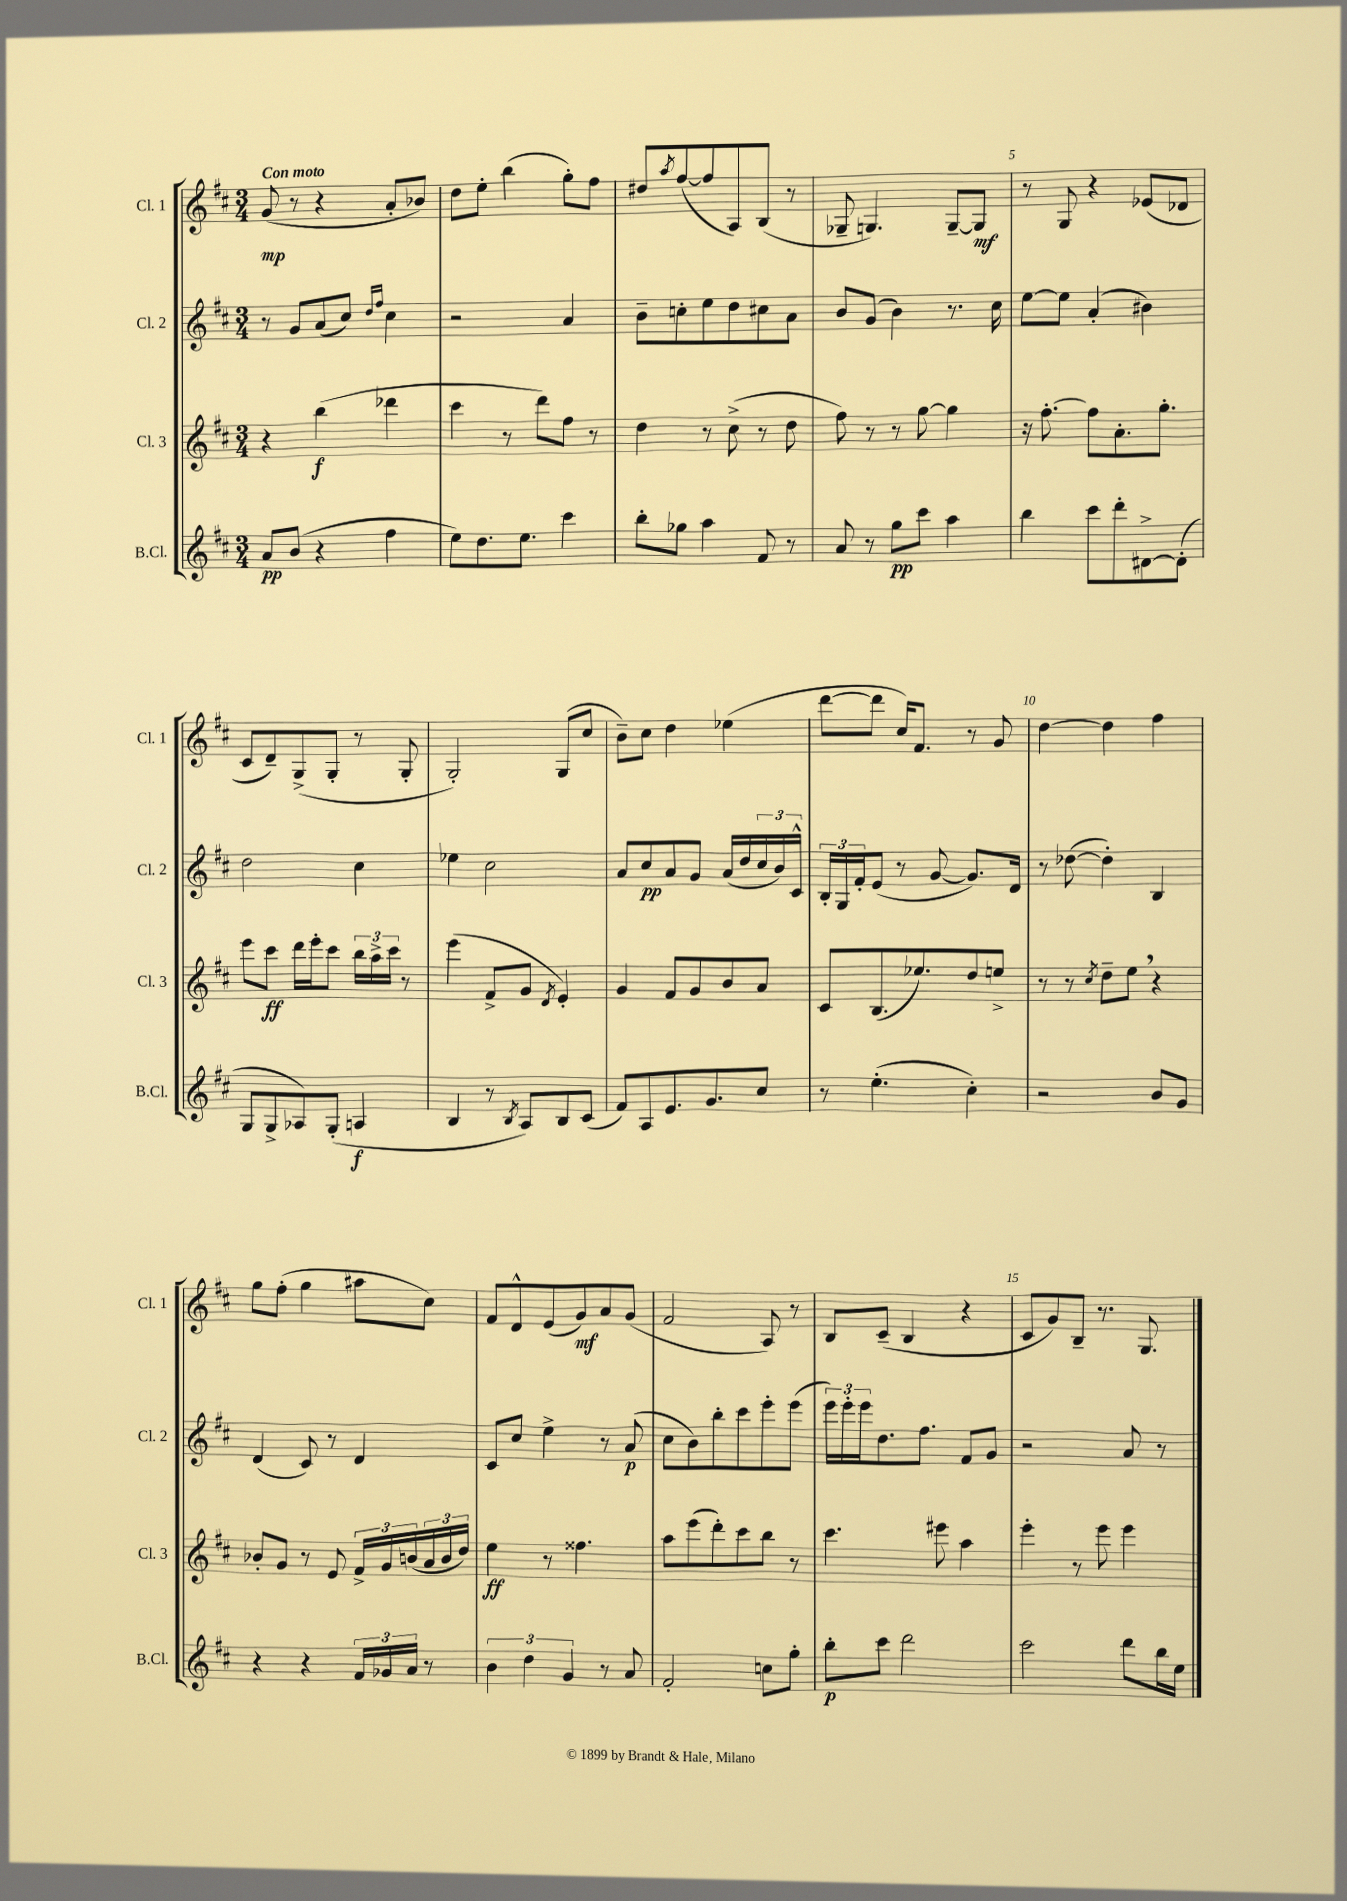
<<
\new StaffGroup <<
\new Staff = "s0" \with { instrumentName = "Cl. 1" shortInstrumentName = "Cl. 1" } {
    \clef treble \key d \major \numericTimeSignature \time 3/4 \tempo "Con moto"
    g'8\mp( r8 r4 a'8-. bes'8) |
    d''8 e''8-. b''4( g''8-.) fis''8 |
    dis''8 \acciaccatura { a''8 } fis''8~( fis''8 a8) b8( r8 |
    ges8-- g4.) g8~-- g8\mf |
    r8 g8 r4 ees'8( des'8 |
    cis'8 d'8--) g8->( g8-. r8 g8-. |
    g2-.) g8( cis''8 |
    b'8--) cis''8 d''4 ees''4( |
    d'''8~ d'''8 cis''16) fis'8. r8 g'8 |
    d''4~ d''4 fis''4 |
    g''8 fis''8-.( g''4 ais''8 cis''8) |
    fis'8 d'8-^ e'8( g'8\mf) a'8 g'8( |
    fis'2 a8) r8 |
    b8 cis'8--( b4 r4 |
    cis'8 g'8) b8-- r8. g8. \bar "|." |
}
\new Staff = "s1" \with { instrumentName = "Cl. 2" shortInstrumentName = "Cl. 2" } {
    \clef treble \key d \major \numericTimeSignature \time 3/4
    r8 g'8 a'8( cis''8) \grace { d''16 fis''16 } cis''4 |
    r2 a'4 |
    b'8-- c''8-. e''8 d''8 cis''8 a'8 |
    b'8 g'8( b'4) r8. cis''16 |
    e''8~ e''8 a'4-.( bis'4) |
    d''2 cis''4 |
    ees''4 cis''2 |
    a'8 cis''8\pp a'8 g'8 a'16( d''16 \tuplet 3/2 { cis''16 b'16) cis'16-^ } |
    \tuplet 3/2 { b16-. g16 fis'16-. } e'8( r8 g'8~ g'8.) d'16 |
    r8 des''8~( des''4-.) b4 |
    d'4( cis'8) r8 d'4 |
    cis'8 cis''8 e''4-> r8 a'8\p( |
    cis''8 b'8) b''8-. cis'''8 e'''8-. e'''8( |
    \tuplet 3/2 { e'''16) e'''16-. e'''16 } d''8. fis''8. fis'8 g'8 |
    r2 a'8 r8 \bar "|." |
}
\new Staff = "s2" \with { instrumentName = "Cl. 3" shortInstrumentName = "Cl. 3" } {
    \clef treble \key d \major \numericTimeSignature \time 3/4
    r4 b''4\f( des'''4 |
    cis'''4 r8 d'''8) fis''8 r8 |
    d''4 r8 cis''8->( r8 d''8 |
    fis''8) r8 r8 g''8~ g''4 |
    r16 fis''8.~-. fis''8 a'8.-. g''8.-. |
    e'''8 cis'''8\ff d'''16 e'''16-. cis'''8 \tuplet 3/2 { b''16 a''16-> cis'''16 } r8 |
    e'''4( fis'8-> g'8 \acciaccatura { d'8 } e'4-.) |
    g'4 fis'8 g'8 b'8 a'8 |
    cis'8 b8.( ees''8.) d''8 e''8-> |
    r8 r8 \acciaccatura { cis''8 } d''8-- e''8 \breathe r4 |
    bes'8-. g'8 r8 e'8 \tuplet 3/2 { fis'16-> g'16 b'16( } \tuplet 3/2 { a'16 b'16 d''16) } |
    e''4\ff r8 fisis''4. |
    a''8 e'''8( d'''8-.) cis'''8 b''8 r8 |
    cis'''4. eis'''8 a''4 |
    e'''4-. r8 e'''8 e'''4 \bar "|." |
}
\new Staff = "s3" \with { instrumentName = "B.Cl." shortInstrumentName = "B.Cl." } {
    \clef treble \key d \major \numericTimeSignature \time 3/4
    a'8\pp b'8( r4 fis''4 |
    e''8) d''8. e''8. cis'''4 |
    b''8-. ges''8 a''4 fis'8 r8 |
    a'8 r8 g''8\pp cis'''8 a''4 |
    b''4 cis'''8 d'''8-. dis'8~-> dis'8-.( |
    g8 g8-> aes8) g8-.( a4\f |
    b4 r8 \acciaccatura { b8 } a8) b8 cis'8( |
    fis'8) a8 e'8. g'8. cis''8 |
    r8 e''4.-.( cis''4-.) |
    r2 b'8 g'8 |
    r4 r4 \tuplet 3/2 { fis'16 ges'16 a'16 } r8 |
    \tuplet 3/2 { b'4 d''4 g'4 } r8 a'8 |
    fis'2-. c''8 g''8-. |
    b''8-.\p cis'''8 d'''2 |
    cis'''2 d'''8 b''16 e''16 \bar "|." |
}
>>
>>
\layout { \context { \Score \override BarNumber.break-visibility = ##(#f #t #t) barNumberVisibility = #(every-nth-bar-number-visible 5) } }
